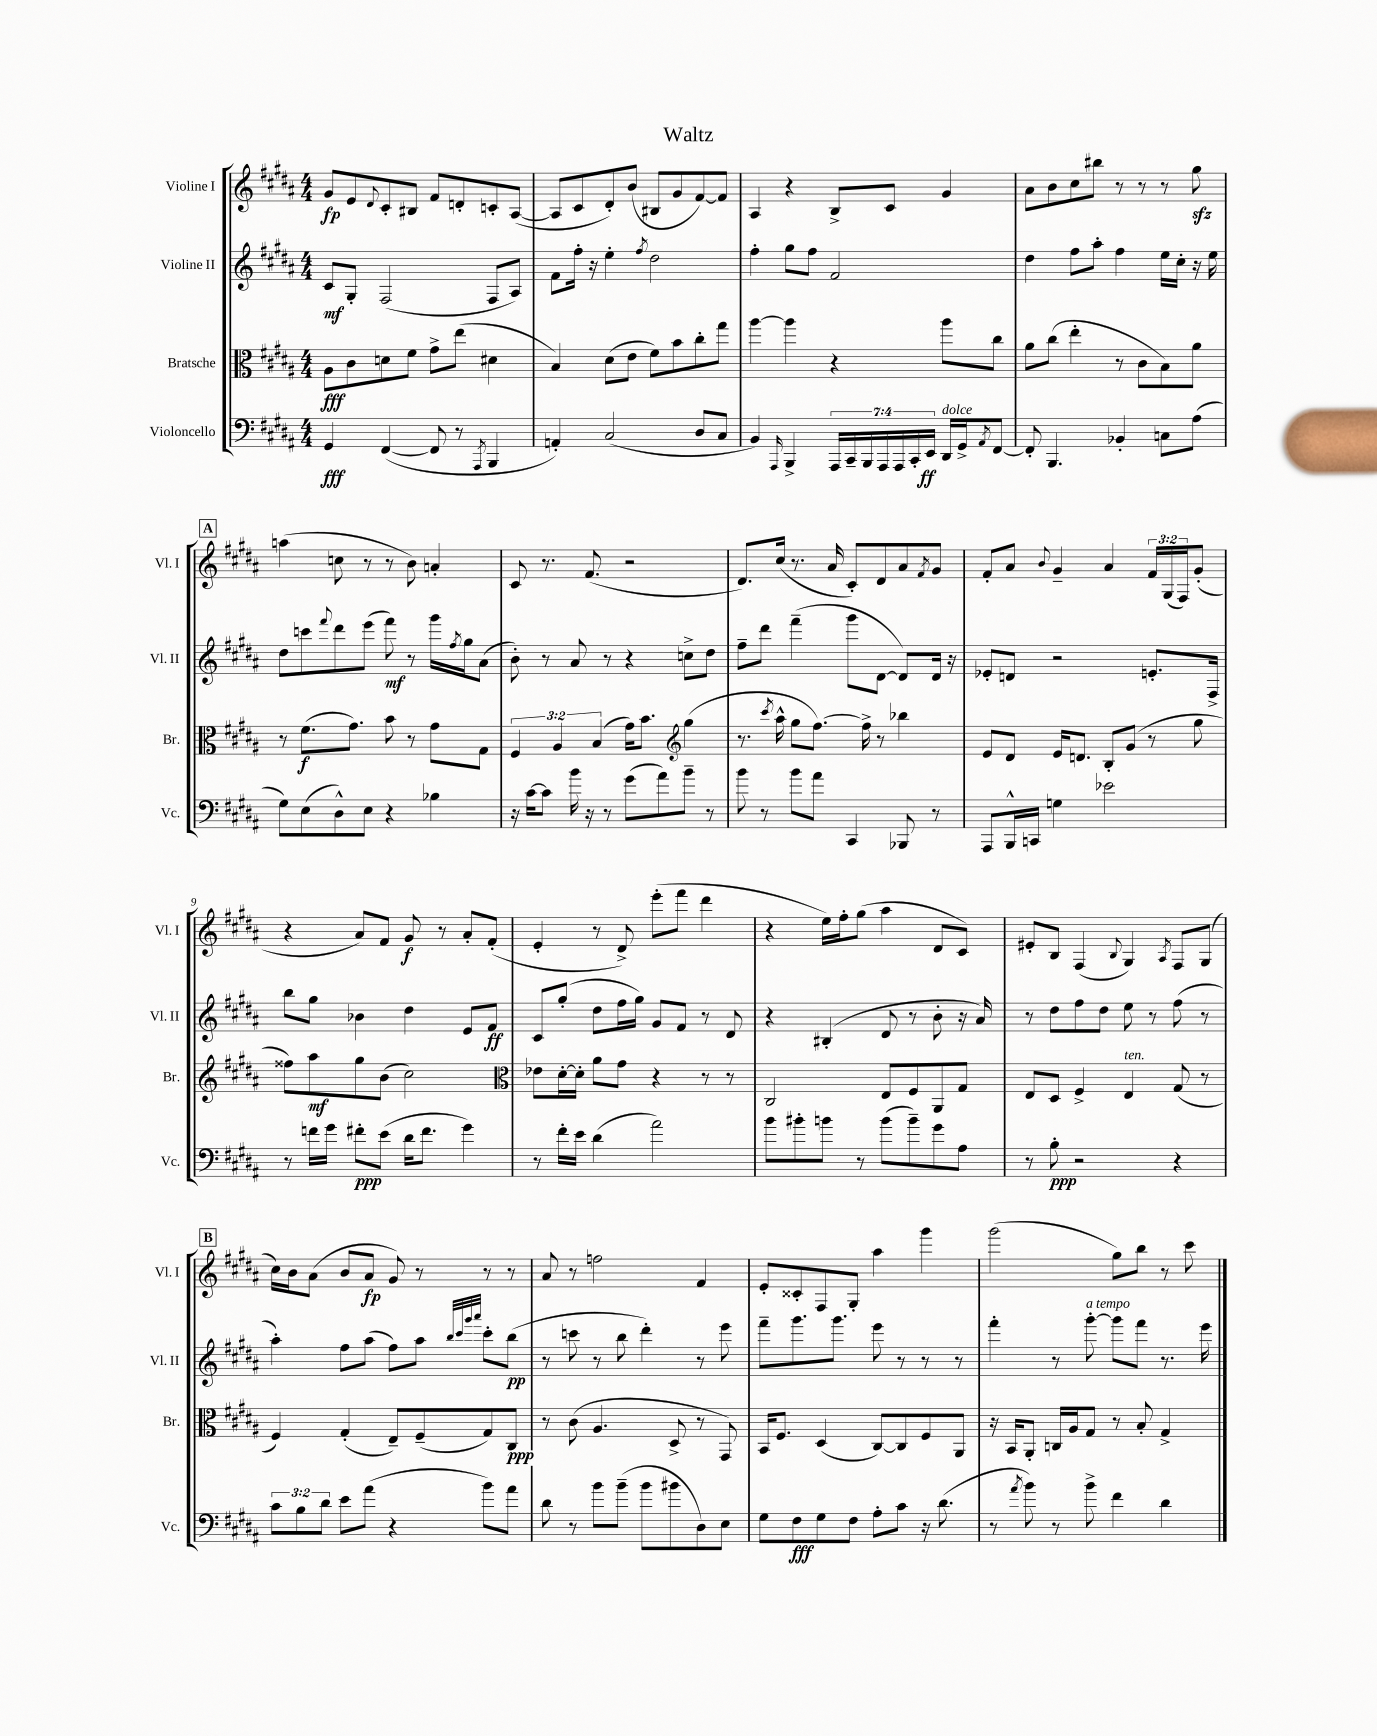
\header { title = "Waltz" }
<<
\new StaffGroup <<
\new Staff = "s0" \with { instrumentName = "Violine I" shortInstrumentName = "Vl. I" } {
    \clef treble \key b \major \numericTimeSignature \time 4/4 \override Staff.TupletNumber.text = #tuplet-number::calc-fraction-text
    gis'8\fp e'8 \appoggiatura { dis'8 } cis'8-. bis8 fis'8 d'8-. c'8-. ais8~( |
    ais8 cis'8 dis'8-.) b'8( bis8 gis'8 fis'8~) fis'8 |
    ais4 r4 b8-> cis'8 gis'4 |
    ais'8 b'8 cis''8 bis''8 r8 r8 r8 gis''8\sfz |
    \mark \markup { \box "A" } a''4( c''8 r8 r8 b'8) a'4-. |
    cis'8 r8. fis'8.( r2 |
    dis'8.) cis''16( r8. ais'16 cis'8-.) dis'8 ais'8 \acciaccatura { fis'8 } gis'8 |
    fis'8-. ais'8 \appoggiatura { b'8 } gis'4-- ais'4 \tuplet 3/2 { fis'16 gis16( fis16) } gis'8-.( |
    r4 ais'8) fis'8 gis'8\f r8 ais'8-. fis'8-.( |
    e'4-. r8 dis'8->) e'''8-.( fis'''8 dis'''4 |
    r4 e''16) fis''16-. gis''8( ais''4 dis'8 cis'8) |
    eis'8-. b8 fis4( \appoggiatura { b8 } gis4) \acciaccatura { ais8 } fis8 gis8( |
    \mark \markup { \box "B" } cis''16) b'16 ais'8( b'8 ais'8\fp gis'8) r8 r8 r8 |
    ais'8 r8 f''2 fis'4 |
    e'8-. cisis'8-. fis8 gis8-. ais''4 gis'''4 |
    gis'''2( gis''8) b''8 r8 cis'''8 \bar "|." |
}
\new Staff = "s1" \with { instrumentName = "Violine II" shortInstrumentName = "Vl. II" } {
    \clef treble \key b \major \numericTimeSignature \time 4/4
    cis'8\mf gis8-. fis2( fis8 ais8) |
    fis'8 fis''16-. r16 e''4-. \acciaccatura { fis''8 } dis''2 |
    fis''4-. gis''8 fis''8 fis'2 |
    dis''4 fis''8 ais''8-. fis''4 e''16 cis''16-. r16 e''16 |
    \mark \markup { \box "A" } dis''8 c'''8 \appoggiatura { fis'''8 } dis'''8 e'''8( fis'''8\mf) r8 gis'''16 \acciaccatura { fis''8 } gis''16 ais'8( |
    b'8-.) r8 ais'8 r8 r4 c''8-> dis''8 |
    fis''8-- dis'''8 fis'''4--( gis'''8 dis'8~ dis'8) dis'16 r16 |
    ees'8-. d'8 r2 e'8.-. fis16-> |
    b''8 gis''8 bes'4 dis''4 e'8 fis'8\ff |
    cis'8 gis''8-.( dis''8 fis''16 gis''16) gis'8 fis'8 r8 dis'8 |
    r4 bis4-.( dis'8 r8 b'8-. r16 ais'16) |
    r8 dis''8 fis''8 dis''8 e''8 r8 fis''8( r8 |
    \mark \markup { \box "B" } ais''4-.) fis''8 ais''8( fis''8) ais''8 \grace { b''32 cis'''32 gis'''32 ais'''32 } cis'''8-. b''8\pp( |
    r8 c'''8 r8 b''8 dis'''4-.) r8 e'''8 |
    fis'''8-- gis'''8. gis'''8. e'''8 r8 r8 r8 |
    fis'''4-. r8 gis'''8~-.^\markup { \italic "a tempo" } gis'''8 fis'''8 r8. e'''16 \bar "|." |
}
\new Staff = "s2" \with { instrumentName = "Bratsche" shortInstrumentName = "Br." } {
    \clef alto \key b \major \numericTimeSignature \time 4/4 \override Staff.TupletNumber.text = #tuplet-number::calc-fraction-text
    ais8\fff cis'8 d'8 fis'8 gis'8-> e''8( dis'4 |
    b4) dis'8( e'8 fis'8) b'8 cis''8-. gis''8 |
    ais''4~ ais''4 r4 ais''8 cis''8 |
    ais'8 cis''8( e''4-. r8 cis'8 b8) ais'8 |
    \mark \markup { \box "A" } r8 fis'8.\f( gis'8.) b'8 r8 gis'8 gis8 |
    \tuplet 3/2 { fis4 ais4 b4( } gis'16) b'8. \clef treble gis''4( |
    r8. \acciaccatura { cis'''8 } ais''16-^ gis''8 fis''8.~) fis''16-> r8 bes''4 |
    e'8 dis'8 e'16 d'8. b8-. gis'8( r8 gis''8 |
    fisis''8) ais''8\mf gis''8 b'8( cis''2) |
    \clef alto ees'8 dis'16~-. dis'16-. ais'8 gis'8 r4 r8 r8 |
    cis2 e8 fis8 ais,8 gis8 |
    e8 dis8 fis4-> e4^\markup { \italic "ten." } gis8( r8 |
    \mark \markup { \box "B" } fis4) gis4-.( e8--) fis8--( gis8) cis8\ppp |
    r8 cis'8( ais4. dis8-> r8 gis,8) |
    b,16 fis8. dis4( cis8~) cis8 fis8 ais,8 |
    r16 b,16 ais,8-. c16 ais16 gis8 r8 b8-. gis4-> \bar "|." |
}
\new Staff = "s3" \with { instrumentName = "Violoncello" shortInstrumentName = "Vc." } {
    \clef bass \key b \major \numericTimeSignature \time 4/4 \override Staff.TupletNumber.text = #tuplet-number::calc-fraction-text
    gis,4\fff fis,4~( fis,8 r8 \acciaccatura { ais,,8 } b,,4 |
    a,4-.) cis2( dis8 cis8 |
    b,4) \grace { ais,,16 } b,,4-> \tuplet 7/4 { ais,,16 cis,16-- b,,16 ais,,16 ais,,16 cis,16-. e,16\ff } dis,16^\markup { \italic "dolce" } gis,16-> \acciaccatura { ais,8 } fis,8~ |
    fis,8-. b,,4. bes,4-. c8 ais8( |
    \mark \markup { \box "A" } gis8) e8( dis8-^) e8 r4 bes4 |
    r16 cis'16~ cis'8 b'16 r16 r8 gis'8( ais'8) b'8-- r8 |
    b'8 r8 b'8 ais'8 cis,4 bes,,8 r8 |
    ais,,8 b,,16-^ c,16 g4 ees'2 |
    r8 f'16 gis'16 fis'8-.\ppp e'8( dis'16 fis'8. gis'4) |
    r8 fis'16-. e'16 dis'4( ais'2) |
    b'8 bis'8-. b'8 r8 b'8( b'8--) gis'8 ais8 |
    r8 b8-.\ppp r2 r4 |
    \mark \markup { \box "B" } \tuplet 3/2 { cis'8 b8 dis'8 } e'8 ais'8( r4 b'8) ais'8 |
    dis'8 r8 b'8 b'8--( b'8 bis'8 dis8) e8 |
    gis8 fis8\fff gis8 fis8 ais8-. cis'8 r16 dis'8.( |
    r8 \acciaccatura { ais'8 } b'8) r8 b'8-> fis'4 dis'4 \bar "|." |
}
>>
>>
